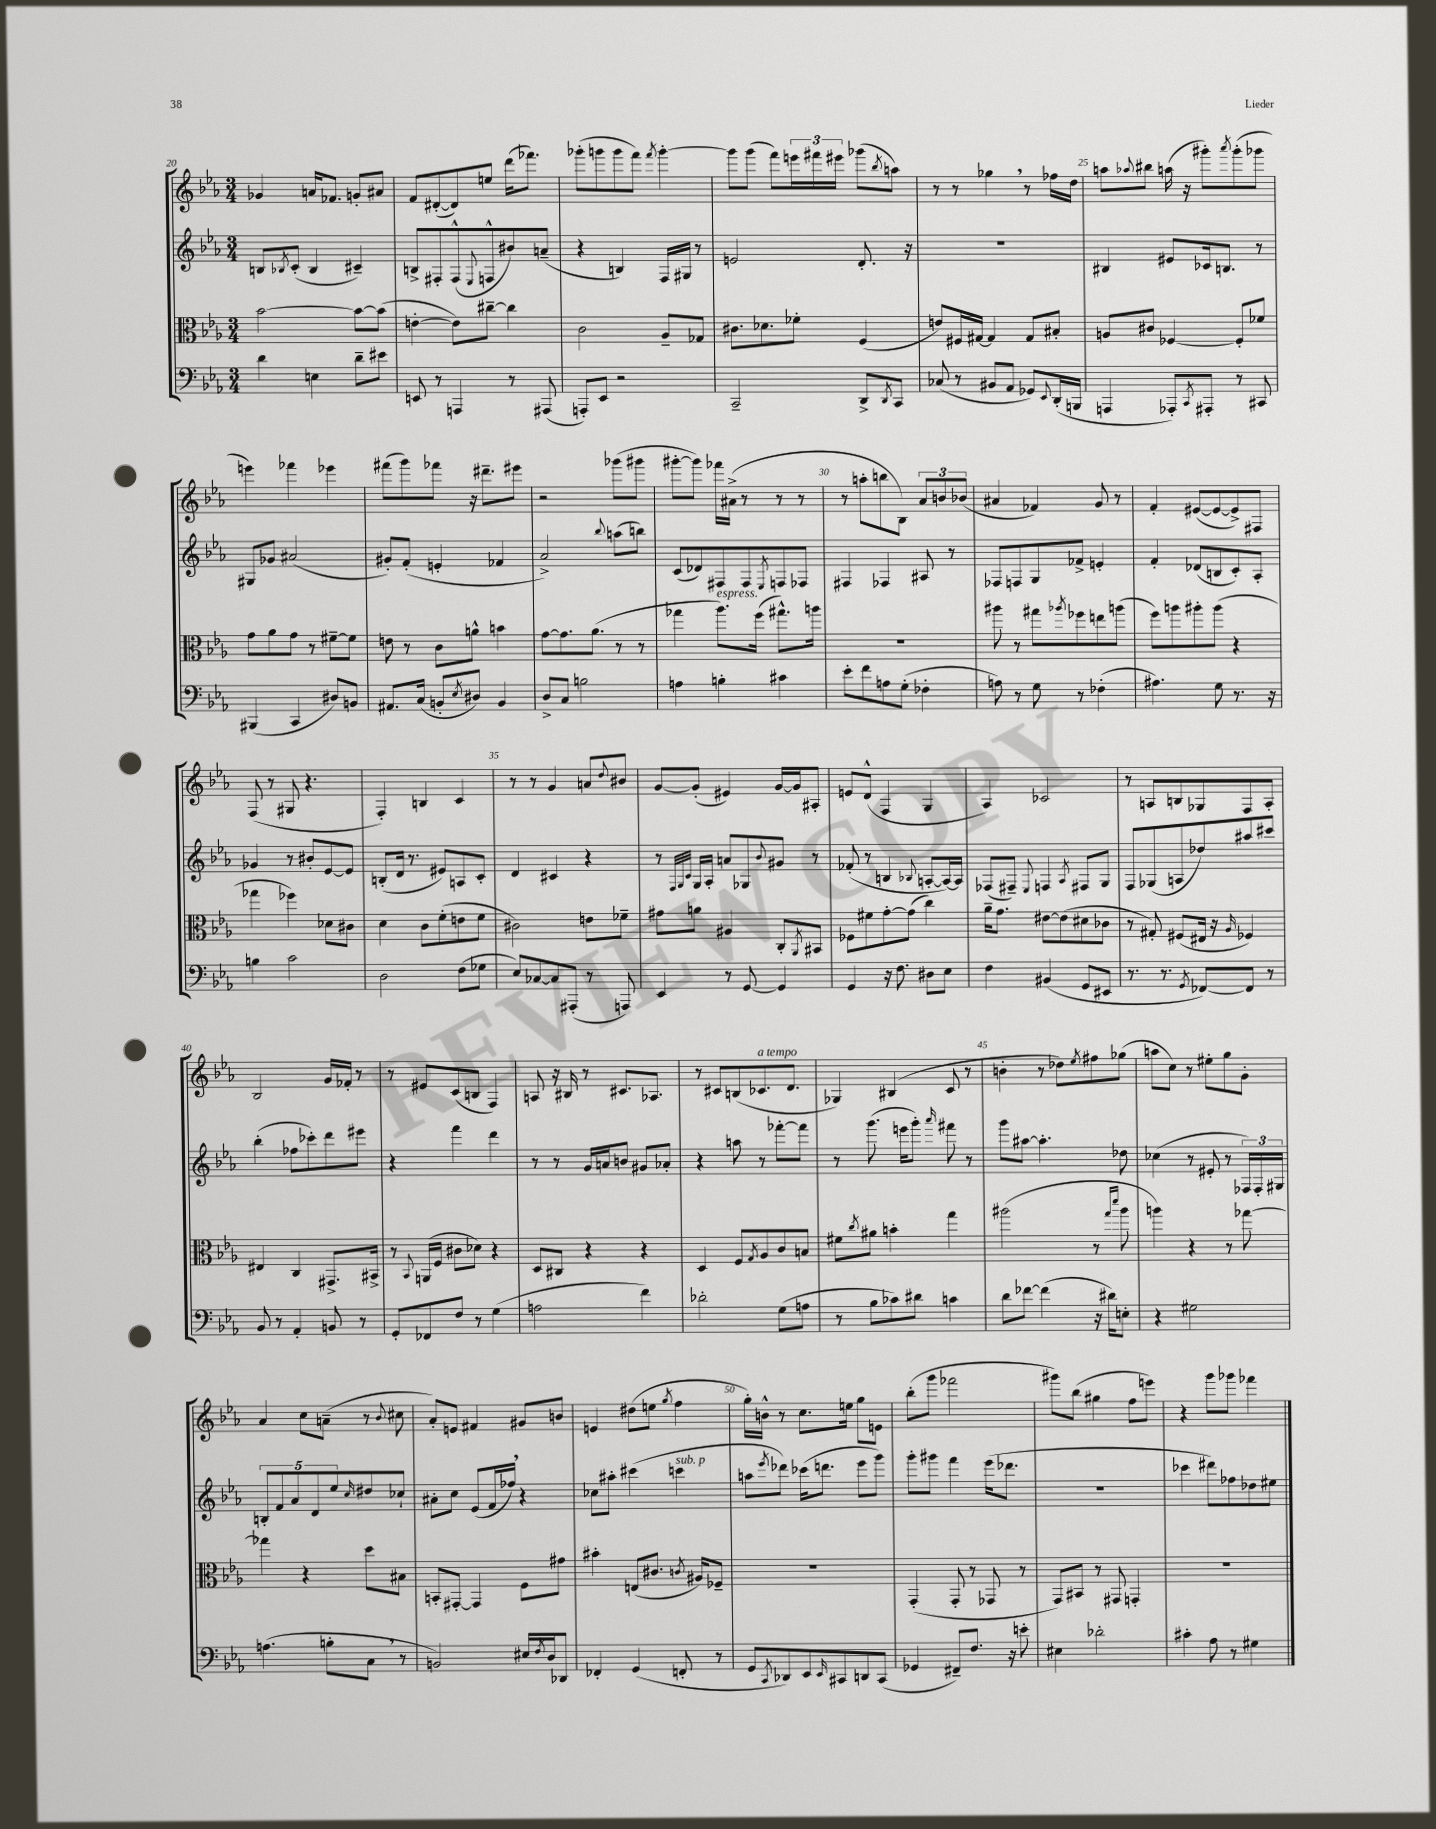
<<
\new StaffGroup <<
\new Staff = "s0" {
    \clef treble \key ees \major \numericTimeSignature \time 3/4
    ges'4 a'16 fes'8. g'8-. ais'8 |
    f'8 dis'8~-.( dis'8) e''8 d'''16( fes'''8.) |
    ges'''8-.( g'''8 g'''8 f'''8) \acciaccatura { f'''8 } g'''4~-. |
    g'''8 g'''8( f'''8) \tuplet 3/2 { e'''16 fis'''16 eis'''16 } ges'''8( \acciaccatura { bes''8 } a''8) |
    r8 r8 ges''4 \breathe r8 fes''16 d''16 |
    a''8 \appoggiatura { aes''8 } bis''8 a''16( r16 gis'''8-.) \acciaccatura { aes'''8 } gis'''8-.( ges'''8 |
    e'''4) fes'''4 ees'''4 |
    fis'''8( g'''8) fes'''8 r16 dis'''8.-- eis'''8 |
    r2 ges'''8( gis'''8 |
    gis'''8~-. gis'''8) fes'''16 ais'16->( r8 r8 r8 |
    r8 a''8-. b''8 bes8) \tuplet 3/2 { aes'8 b'8 bes'8( } |
    ais'4 fes'4) g'8 r8 |
    f'4-. eis'8~( eis'8~ eis'8->) fis8 |
    f8( r8 gis8 r4. |
    f4-.) b4 c'4 |
    r8 r8 g'4 a'8 \appoggiatura { d''8 } bis'8 |
    g'8~ g'8-.( eis'4) g'16~ g'16 ais8-. |
    e'8 d'8-^( f4 g4 |
    aes4) ces'2 |
    r8 a8 b8 ges8 f8 a8-. |
    bes2 g'16 fes'16-. r8 |
    r8 eis'8 c'8( b8 f4) |
    a8 r16 bis16 r8 cis'8. aes8. |
    r8 cis'8 b8( ces'8.^\markup { \italic "a tempo" } d'8. |
    ges4) bis4( c'8 r8 |
    b'4-. r8 des''8) \acciaccatura { ees''8 } fis''8 ges''8( |
    a''8 c''8) r8 eis''8-. g''8 g'8-. |
    aes'4 c''8 a'8--( r8 \appoggiatura { bes'8 } cis''8 |
    aes'8-.) e'8 fis'4 gis'8 b'8 |
    e'4 dis''8( e''8 \acciaccatura { g''8 } f''4 |
    g''16-.) b'16-^ r8 c''8. e''16 g''8 e'8 |
    bes''8-.( g'''8 fes'''2 |
    gis'''8) bes''8( gis''4 f''8 e'''8) |
    r4 g'''8 ges'''8 fes'''4 \bar "|." |
}
\new Staff = "s1" {
    \clef treble \key ees \major \numericTimeSignature \time 3/4
    b8 \acciaccatura { bes8 } c'8-.( bes4 cis'4--) |
    b8-> fis8-. fis8-^( \appoggiatura { ees8 } f8-^ bis'8) a'8--( |
    r4 b4) f16 gis16 r8 |
    e'2 d'8.-. r16 |
    R2. |
    bis4 eis'8 ces'16 b8. r8 |
    gis8 ges'8 ais'2( |
    gis'8-.) f'8-.( e'4-. fes'4 |
    aes'2->) \appoggiatura { bes''8 } a''8( b''8) |
    c'8( des'8) fis8 fis8 \acciaccatura { ees8 } f8 fes8 |
    fis4 fes4 ais8 r8 |
    fes8 f8 g8 fes'8-> e'4-. |
    f'4-. des'8( b8 c'8-.) aes8-. |
    ges'4 r8 bis'8-. ees'8~ ees'8 |
    b8-.( d'16 r8. eis'8) a8 c'8-. |
    d'4 cis'4 r4 |
    r8 \grace { f32 g32 c'32 } g16 aes16-. a'8 ges8 \appoggiatura { bes'8 } gis'8 r8 |
    fes'8-.( r8 b4 \appoggiatura { bes8 } a8~-. a16~) a16 |
    fes8( fis8--) \appoggiatura { ees8 } f4 \acciaccatura { aes8 } fis8 g8 |
    f8 ges8( a8 des''8) ais''8 cis'''8 |
    bes''4-.( fes''8 ces'''8-.) d'''8 eis'''8 |
    r4 f'''4 d'''4 |
    r8 r8 g'16 a'16 b'8 gis'8 aes'8-. |
    r4 a''8 r8 fes'''8~-. fes'''8 |
    r8 g'''8.( e'''16 g'''8-.) \grace { aes'''16 } fis'''8 r8 |
    g'''8 ais''8~ ais''4.-. des''8 |
    ces''4( r8 eis'8-. r8 \tuplet 3/2 { fes16) fes16-. gis16 } |
    \tuplet 5/4 { b8-. f'8 aes'8 d'8 ees''8 } \grace { c''16 } dis''8 ces''8-! |
    ais'8-. c''8 ees'8( f'16 fes''16) \breathe r4 |
    ces''8 ais''8-. cis'''4( c'''4^\markup { \italic "sub. p" } |
    a''8 \acciaccatura { ees'''8 } des'''8) ces'''16( d'''8. ees'''8 g'''8) |
    g'''8-. gis'''8 f'''4 ees'''16( des'''8. |
    R2. |
    ces'''4 dis'''8) fes''8 des''8 eis''8 \bar "|." |
}
\new Staff = "s2" {
    \clef alto \key ees \major \numericTimeSignature \time 3/4
    bes'2~ bes'8~ bes'8( |
    e'4~-. e'8) cis''8~-- cis''4 |
    c'2 aes8-- ges8 |
    cis'8. des'8. fes'8-. f4( |
    e'8) fis16 gis16~ gis4 gis8 bis8-. |
    a8 cis'8 fes4~ fes8-. fes'8 |
    g'8 aes'8 g'8 r8 fis'8~-- fis'8 |
    e'8 r8 c'8 a'8-^ b'4 |
    g'8~ g'8. aes'8.( r8 r8 |
    ges''4 aes''8.^\markup { \italic "espress." }) f''16( gis''8.-^) a''16 |
    R2. |
    ais''8 r8 gis''8 \acciaccatura { aes''8 } fes''8 e''8 a''8( |
    f''8) a''8 ais''8-. ais''8( r4 |
    ges''4 fes''4) des'8 cis'8 |
    d'4 c'8 f'8-.( e'8 f'8 |
    cis'2) e'8 fes'8-- |
    gis'8 a'8 ais4 c8-. \acciaccatura { aes,8 } bis,8 |
    fes8 fis'8 g'8~-. g'8( c''4) |
    aes'16-- g'8. eis'8~ eis'8( dis'8 ces'8 |
    r8 gis8-.) fis8( eis16 r16 \grace { aes16 } fes4) |
    eis4 c4 gis,8.-> bis,16-> |
    r8 \appoggiatura { bes,8 } a,16( f16 cis'8 des'8) r4 |
    d8 cis8 r4 r4 |
    d4 f8 \acciaccatura { g8 } aes8 c'8 b8 |
    fis'8 \acciaccatura { c''8 } ais'8 b'4-. g''4 |
    ais''2( r8 \grace { g''16 d'''16 } ais''8 |
    a''4) r4 r8 ges''8~ |
    ges''4 r4 d''8 bis8 |
    b,8-. gis,8~-. gis,4 f8 gis'8 |
    bis'4-. e8( cis'8. \acciaccatura { c'8 } ais16) fes8-- |
    R2. |
    g,4-.( g,8-. r8 ges,8 r8 |
    g,8) bis,8 r8 gis,8 g,4-. |
    R2. \bar "|." |
}
\new Staff = "s3" {
    \clef bass \key ees \major \numericTimeSignature \time 3/4
    d'4 e4 d'8-- eis'8 |
    e,8 r8 a,,4 r8 ais,,8( |
    a,,8-.) ees,8 r2 |
    c,2-- d,8-> \acciaccatura { d,8 } c,8 |
    ces8( r8 bis,8 aes,8 ges,8) \appoggiatura { ees,8 } d,16-.( b,,16 |
    a,,4 aes,,8-.) \acciaccatura { c,8 } ais,,8-. r8 cis,8 |
    bis,,4( c,4 dis8) b,8 |
    ais,8. c16( b,8-. \acciaccatura { ees8 } dis8) b,4 |
    d8-> c8 b2 |
    a4 b4-. cis'4 |
    ees'8-. f'8 a8 g8-.( fes4-. |
    a8) r8 g8 r8 fes4-.( |
    ais4.) g8 r8. r16 |
    b4 c'2 |
    d2 f8( ges8 |
    ees8) ces8~ ces8 ais,,8-.( r8 a,,8) |
    ees,4 r8 g,8~ g,4 |
    g,4 r16 f8. dis8 ees8 |
    f4 bis,4( g,8 eis,8 |
    r8. r8. \acciaccatura { g,8 } fes,8~) fes,8 r8 |
    bes,8 r8 aes,4-. b,8 r8 |
    g,8-. fes,8 f8 r8 g4( |
    a2 f'4) |
    des'2-. g8( a8 |
    r8 bes8 ces'8) dis'8 c'4 |
    d'8 fes'8~ fes'4( r16 dis'16) e8-. |
    r4 gis2 |
    a4.( b8-. c8 \breathe r8 |
    b,2) eis16 \acciaccatura { f8 } d16 des,8 |
    fes,4-. g,4( f,8-. r8 |
    g,8 \acciaccatura { c,8 } des,8) ees,8 \grace { ees,16 } cis,8 d,8 cis,8( |
    ges,4 fis,8--) f8. r16 e'8-. |
    eis4 des'2-. |
    cis'4-. aes8 r8 gis4 \bar "|." |
}
>>
>>
\layout { \context { \Score currentBarNumber = #20 \override BarNumber.break-visibility = ##(#f #t #t) barNumberVisibility = #(every-nth-bar-number-visible 5) } }
